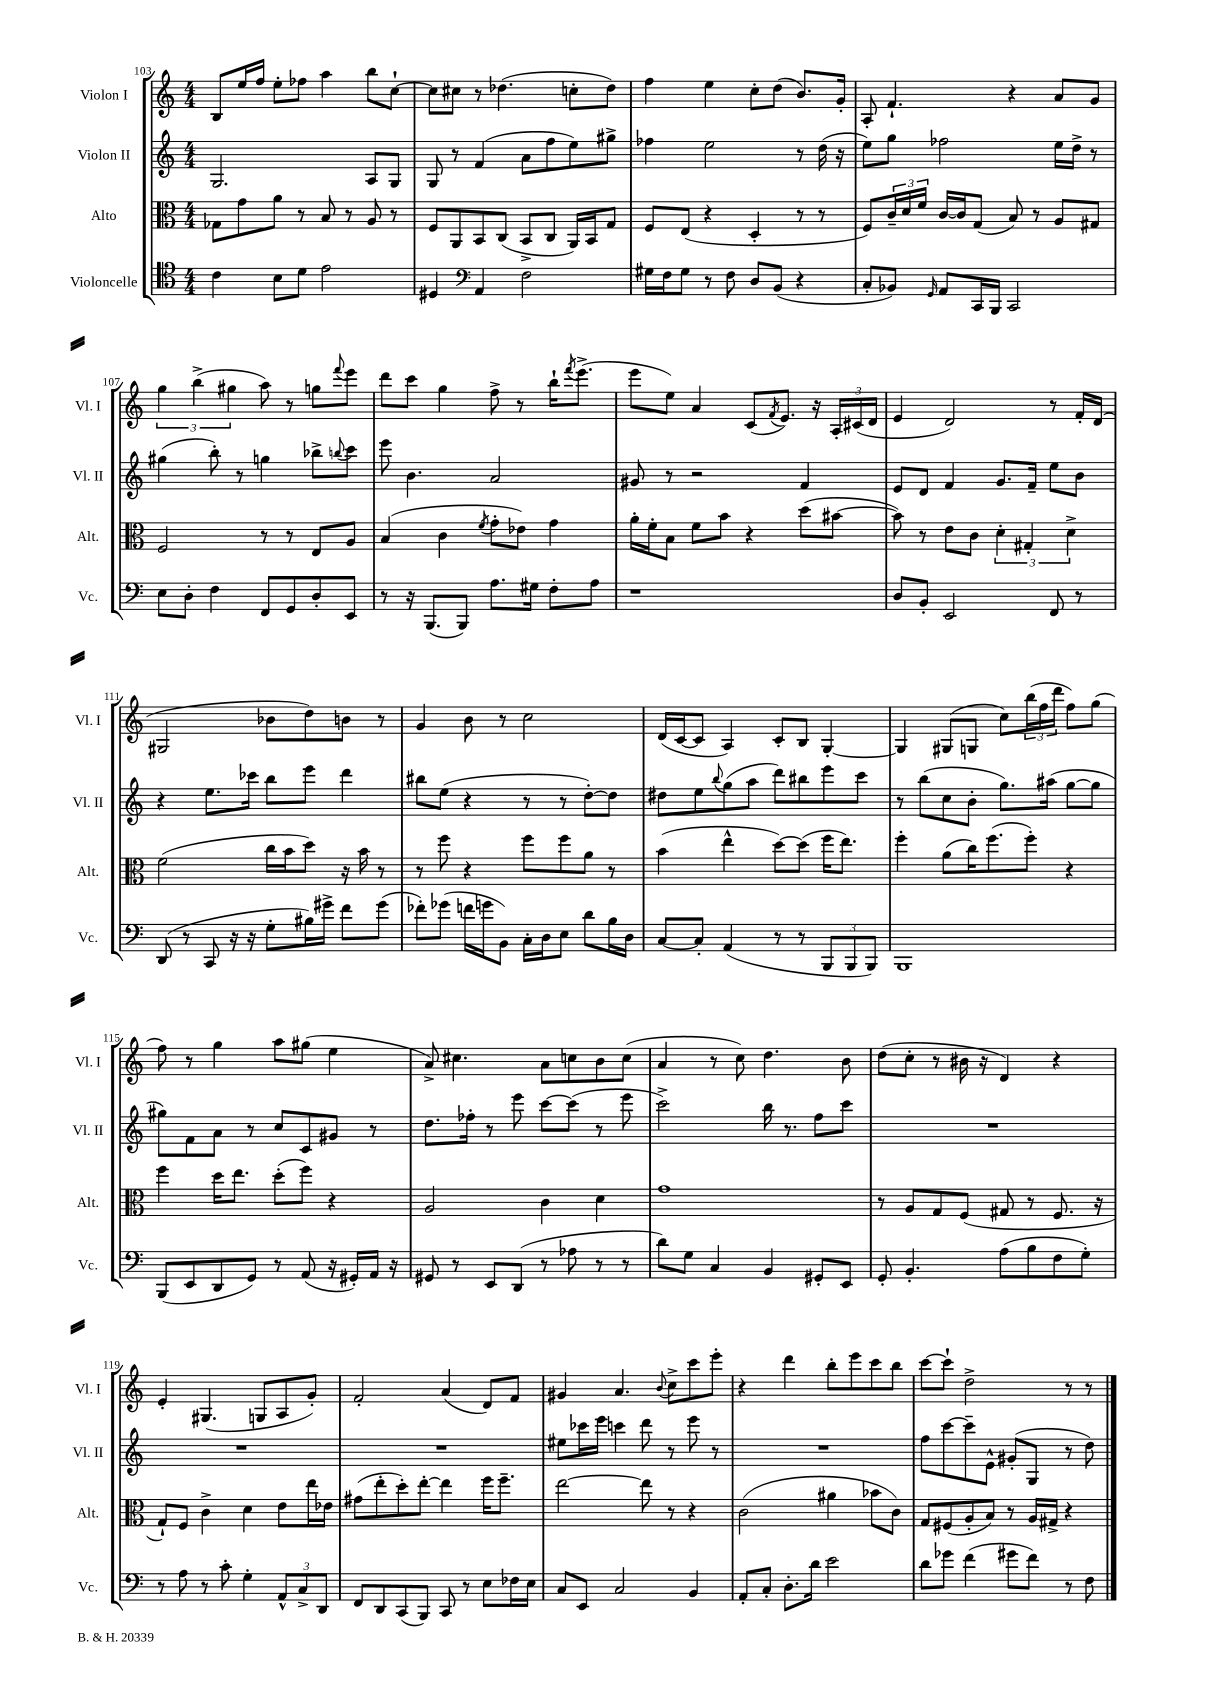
<<
\new StaffGroup <<
\new Staff = "s0" \with { instrumentName = "Violon I" shortInstrumentName = "Vl. I" } {
    \clef treble \key c \major \numericTimeSignature \time 4/4
    b8 e''16 f''16 e''8-. fes''8 a''4 b''8 c''8~-! |
    c''8 cis''8 r8 des''4.( c''8-. des''8) |
    f''4 e''4 c''8-. d''8( b'8.) g'16-. |
    a8-. f'4.-! r4 a'8 g'8 |
    \tuplet 3/2 { g''4 b''4->( gis''4 } a''8) r8 g''8 \appoggiatura { f'''8 } e'''8 |
    d'''8 c'''8 g''4 f''8-> r8 b''16-! \acciaccatura { f'''8 } e'''8.->( |
    e'''8 e''8) a'4 c'8( \acciaccatura { f'8 } e'8.) r16 \tuplet 3/2 { a16-. cis'16( d'16 } |
    e'4 d'2) r8 f'16-. d'16( |
    gis2 bes'8 d''8) b'8 r8 |
    g'4 b'8 r8 c''2 |
    d'16( c'16~ c'8 a4) c'8-. b8 g4~-. |
    g4 gis8( g8 c''8) \tuplet 3/2 { b''16( f''16 d'''16 } f''8) g''8( |
    f''8) r8 g''4 a''8 gis''8( e''4 |
    a'8->) cis''4. a'8 c''8 b'8 c''8( |
    a'4 r8 c''8) d''4. b'8 |
    d''8( c''8-. r8 bis'16 r16 d'4) r4 |
    e'4-. gis4.( g8 a8 g'8-.) |
    f'2-. a'4( d'8) f'8 |
    gis'4 a'4. \appoggiatura { b'8 } c''8-> c'''8 e'''8-. |
    r4 d'''4 b''8-. e'''8 c'''8 b''8 |
    c'''8~ c'''8-! d''2-> r8 r8 \bar "|." |
}
\new Staff = "s1" \with { instrumentName = "Violon II" shortInstrumentName = "Vl. II" } {
    \clef treble \key c \major \numericTimeSignature \time 4/4
    g2. a8 g8 |
    g8 r8 f'4( a'8 f''8 e''8) gis''8-> |
    fes''4 e''2 r8 d''16( r16 |
    e''8) g''8 fes''2 e''16 d''16-> r8 |
    gis''4( b''8-.) r8 g''4 bes''8-> \appoggiatura { b''8 } c'''8 |
    e'''8 b'4. a'2 |
    gis'8 r8 r2 f'4 |
    e'8 d'8 f'4 g'8. f'16-- e''8 b'8 |
    r4 e''8. ces'''16 b''8 e'''8 d'''4 |
    bis''8 e''8( r4 r8 r8 d''8~-.) d''8 |
    dis''8 e''8 \appoggiatura { b''8 } g''8( a''8 d'''8) bis''8 e'''8 c'''8 |
    r8 b''8( c''8 b'8-. g''8.) ais''16( g''8~ g''8 |
    gis''8) f'8 a'8 r8 c''8 c'8 gis'8 r8 |
    d''8. fes''16-. r8 e'''8 c'''8~ c'''8( r8 e'''8 |
    c'''2->) b''16 r8. f''8 c'''8 |
    R1 |
    R1 |
    R1 |
    eis''8 ces'''16 e'''16 c'''4 d'''8 r8 e'''8 r8 |
    R1 |
    f''8 c'''8~ c'''8-- e'8-^ gis'8-.( g8 r8 d''8) \bar "|." |
}
\new Staff = "s2" \with { instrumentName = "Alto" shortInstrumentName = "Alt." } {
    \clef alto \key c \major \numericTimeSignature \time 4/4
    ges8 g'8 a'8 r8 b8 r8 a8 r8 |
    f8 a,8 b,8 c8( b,8-> c8 a,16) b,16 g8 |
    f8 e8( r4 d4-. r8 r8 |
    f8) \tuplet 3/2 { c'16-- d'16 f'16 } c'16~ c'16 g8( b8) r8 a8 gis8 |
    f2 r8 r8 e8 a8 |
    b4( c'4 \acciaccatura { f'8 } g'8-. ees'8) g'4 |
    a'16-. f'16-. b8 f'8 b'8 r4 d''8( bis'8~ |
    bis'8) r8 e'8 c'8 \tuplet 3/2 { d'4-. gis4-. d'4-> } |
    f'2( c''16 b'16 d''8) r16 b'16 r8 |
    r8 f''8 r4 f''8 f''8 a'8 r8 |
    b'4( e''4-^ d''8~) d''8( f''16 e''8.) |
    f''4-. a'8( c''16) f''8.( f''8-.) r4 |
    f''4 d''16 e''8. d''8-.( f''8) r4 |
    a2 c'4 d'4 |
    g'1 |
    r8 a8 g8 f8( gis8 r8 f8. r16 |
    g8-!) f8 c'4-> d'4 e'8 e''16 ees'16 |
    gis'8( e''8-. d''8-.) e''8~-. e''4 f''16 f''8.-- |
    e''2~ e''8 r8 r4 |
    c'2( ais'4 bes'8 c'8) |
    g8 fis8( a8-. b8) r8 a16 gis16-> r4 \bar "|." |
}
\new Staff = "s3" \with { instrumentName = "Violoncelle" shortInstrumentName = "Vc." } {
    \clef tenor \key c \major \numericTimeSignature \time 4/4
    c'4 b8 d'8 e'2 |
    dis4 \clef bass a,4 f2 |
    gis16 f16 gis8 r8 f8 d8 b,8( r4 |
    c8-. bes,8) \grace { g,16 } a,8 c,16 b,,16 c,2 |
    e8 d8-. f4 f,8 g,8 d8-. e,8 |
    r8 r16 b,,8.( b,,8) a8. gis16 f8-. a8 |
    r1 |
    d8 b,8-. e,2 f,8 r8 |
    d,8( r8 c,8 r16 r16 g8-. bis16) gis'16-> f'8 gis'8( |
    fes'8-.) ges'8( f'16 g'16 b,8) c16-. d16 e8 d'8 b16 d16 |
    c8~ c8-. a,4( r8 r8 \tuplet 3/2 { b,,8 b,,8 b,,8) } |
    b,,1 |
    b,,8( e,8 d,8 g,8) r8 a,8( r16 gis,16-.) a,16 r16 |
    gis,8 r8 e,8 d,8( r8 aes8 r8 r8 |
    d'8) g8 c4 b,4 gis,8-. e,8 |
    g,8-. b,4.-. a8( b8 f8 g8-.) |
    r8 a8 r8 c'8-. g4-. \tuplet 3/2 { a,8-^ c8-> d,8 } |
    f,8 d,8 c,8( b,,8) c,8 r8 e8 fes16 e16 |
    c8 e,8 c2 b,4 |
    a,8-. c8-. d8.-. d'16 e'2 |
    d'8 ges'8 f'4( gis'8 f'8) r8 f8 \bar "|." |
}
>>
>>
\layout { \context { \Score currentBarNumber = #103 } }
